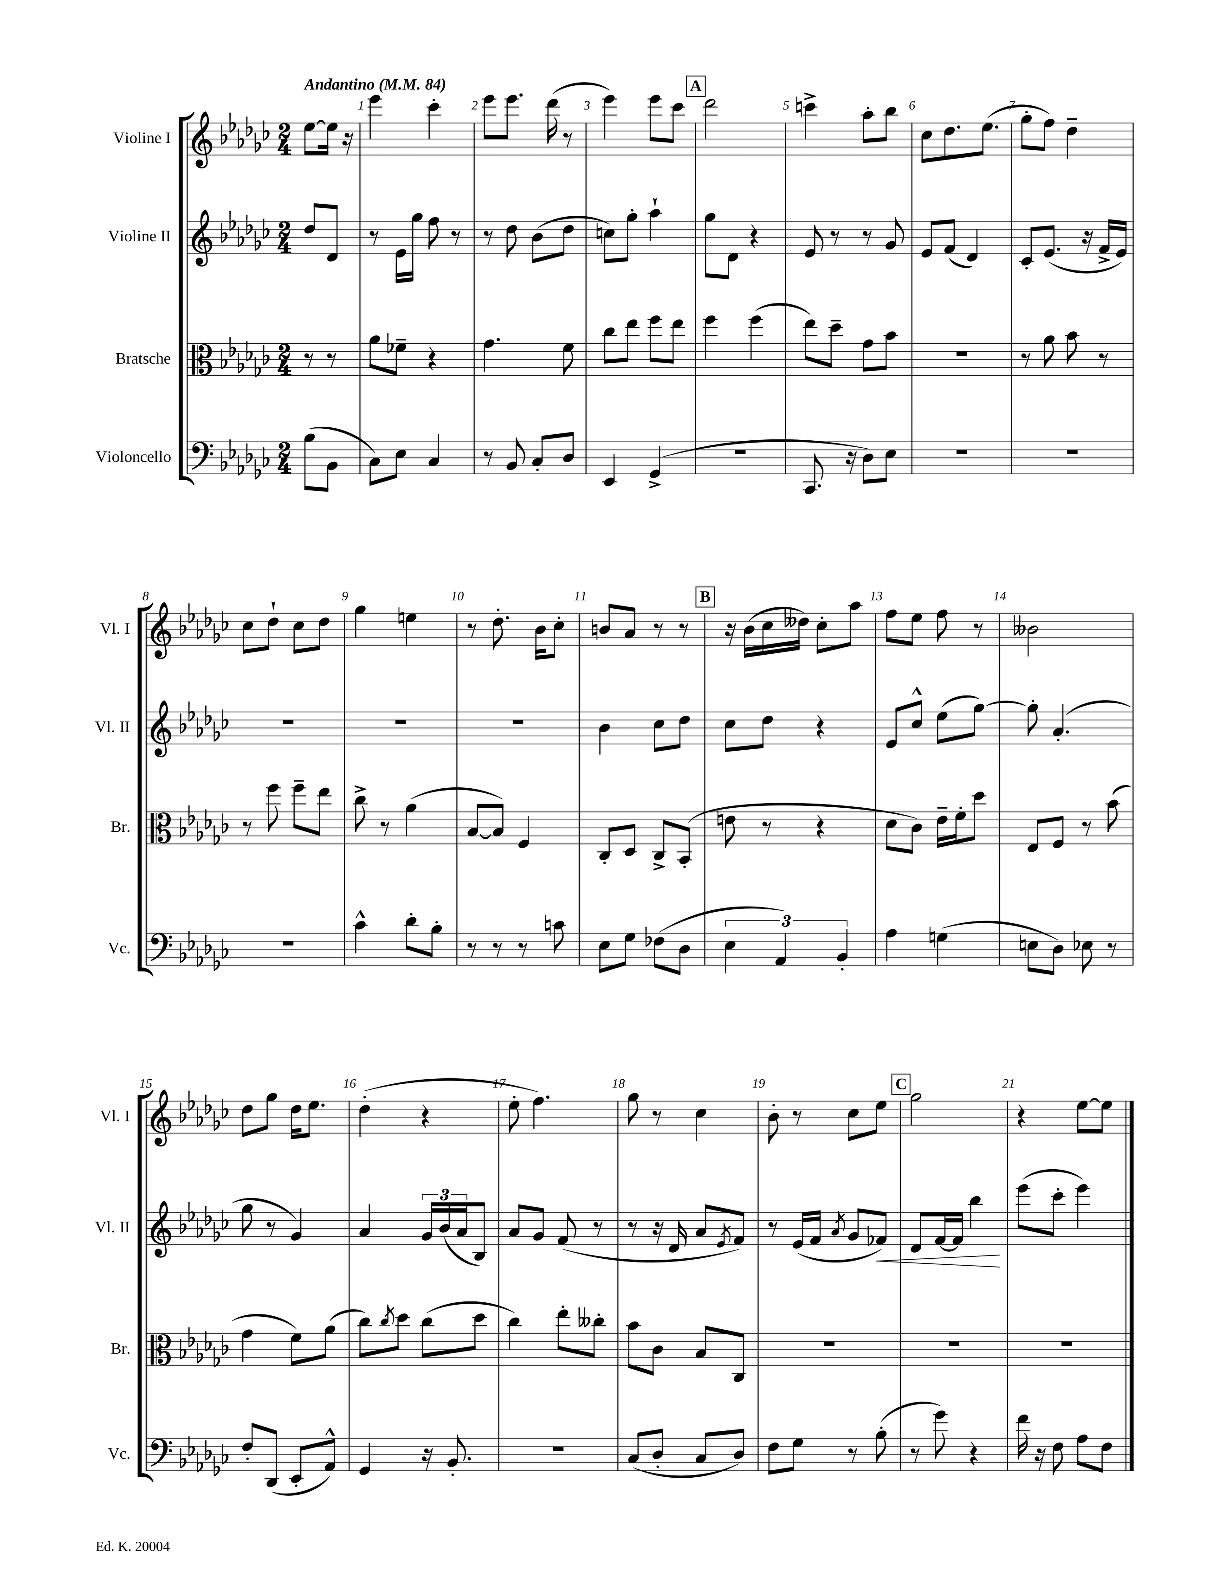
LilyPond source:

<<
\new StaffGroup <<
\new Staff = "s0" \with { instrumentName = "Violine I" shortInstrumentName = "Vl. I" } {
    \clef treble \key ges \major \numericTimeSignature \time 2/4 \partial 4 \tempo "Andantino" 4 = 84
    ees''8~ ees''16 r16 |
    ees'''4 ces'''4-. |
    ees'''8 ees'''8. des'''16( r8 |
    ees'''4) ees'''8 ces'''8 |
    \mark \markup { \box "A" } des'''2 |
    c'''4-> aes''8-. bes''8 |
    ces''8 des''8. ees''8.( |
    ges''8-. f''8) des''4-- |
    ces''8 des''8-! ces''8 des''8 |
    ges''4 e''4 |
    r8 des''8.-. bes'16 ces''8-. |
    b'8 aes'8 r8 r8 |
    \mark \markup { \box "B" } r16 bes'16( ces''16 deses''16) ces''8-. aes''8 |
    f''8 ees''8 f''8 r8 |
    beses'2 |
    des''8 ges''8 des''16 ees''8. |
    des''4-.( r4 |
    ees''8-. f''4.) |
    ges''8 r8 ces''4 |
    bes'8-. r8 ces''8 ees''8 |
    \mark \markup { \box "C" } ges''2 |
    r4 ees''8~ ees''8 \bar "|." |
}
\new Staff = "s1" \with { instrumentName = "Violine II" shortInstrumentName = "Vl. II" } {
    \clef treble \key ges \major \numericTimeSignature \time 2/4 \partial 4
    des''8 des'8 |
    r8 ees'16 ges''16 f''8 r8 |
    r8 des''8 bes'8( des''8 |
    c''8) ges''8-. aes''4-! |
    \mark \markup { \box "A" } ges''8 des'8 r4 |
    ees'8 r8 r8 ges'8 |
    ees'8 f'8( des'4) |
    ces'8-. ees'8.( r16 f'16-> ees'16) |
    R2 |
    R2 |
    R2 |
    bes'4 ces''8 des''8 |
    \mark \markup { \box "B" } ces''8 des''8 r4 |
    ees'8 ces''8-^ ees''8( ges''8~) |
    ges''8-. aes'4.-.( |
    ges''8 r8 ges'4) |
    aes'4 \tuplet 3/2 { ges'16 bes'16( aes'16 } bes8) |
    aes'8 ges'8 f'8( r8 |
    r8 r16 des'16 aes'8 \acciaccatura { ees'8 } f'8) |
    r8 ees'16( f'16 \acciaccatura { aes'8 } ges'8 fes'8\<) |
    \mark \markup { \box "C" } des'8 f'16~ f'16 bes''4\! |
    ees'''8( ces'''8-. ees'''4) \bar "|." |
}
\new Staff = "s2" \with { instrumentName = "Bratsche" shortInstrumentName = "Br." } {
    \clef alto \key ges \major \numericTimeSignature \time 2/4 \partial 4
    r8 r8 |
    aes'8 fes'8-- r4 |
    ges'4. f'8 |
    ces''8 ees''8 f''8 ees''8 |
    \mark \markup { \box "A" } f''4 f''4( |
    ees''8) des''8-- ges'8 bes'8 |
    R2 |
    r8 aes'8 bes'8 r8 |
    r8 f''8 f''8-- ees''8 |
    ces''8-> r8 aes'4( |
    bes8~ bes8) f4 |
    ces8-. des8 ces8-> bes,8-.( |
    \mark \markup { \box "B" } e'8 r8 r4 |
    des'8 ces'8) ees'16-- f'16-. des''8 |
    ees8 f8 r8 bes'8( |
    ges'4 f'8) aes'8( |
    ces''8) \acciaccatura { ces''8 } des''8 ces''8( des''8 |
    ces''4) ees''8-. ceses''8-. |
    bes'8 ces'8 bes8 ces8 |
    R2 |
    \mark \markup { \box "C" } R2 |
    R2 \bar "|." |
}
\new Staff = "s3" \with { instrumentName = "Violoncello" shortInstrumentName = "Vc." } {
    \clef bass \key ges \major \numericTimeSignature \time 2/4 \partial 4
    bes8( bes,8 |
    ces8) ees8 ces4 |
    r8 bes,8 ces8-. des8 |
    ees,4 ges,4->( |
    \mark \markup { \box "A" } r2 |
    ces,8. r16 des8) ees8 |
    R2 |
    R2 |
    R2 |
    ces'4-^ des'8-. bes8-. |
    r8 r8 r8 c'8 |
    ees8 ges8 fes8( des8 |
    \mark \markup { \box "B" } \tuplet 3/2 { ees4 aes,4) bes,4-. } |
    aes4 g4( |
    e8 des8) ees8 r8 |
    f8-. des,8( ees,8-. aes,8-^) |
    ges,4 r16 bes,8.-. |
    R2 |
    ces8( des8-. ces8 des8) |
    f8 ges8 r8 bes8-.( |
    \mark \markup { \box "C" } r8 ges'8) r4 |
    f'16 r16 f8 aes8 f8 \bar "|." |
}
>>
>>
\layout { \context { \Score \override BarNumber.break-visibility = ##(#f #t #t) barNumberVisibility = #all-bar-numbers-visible } }
